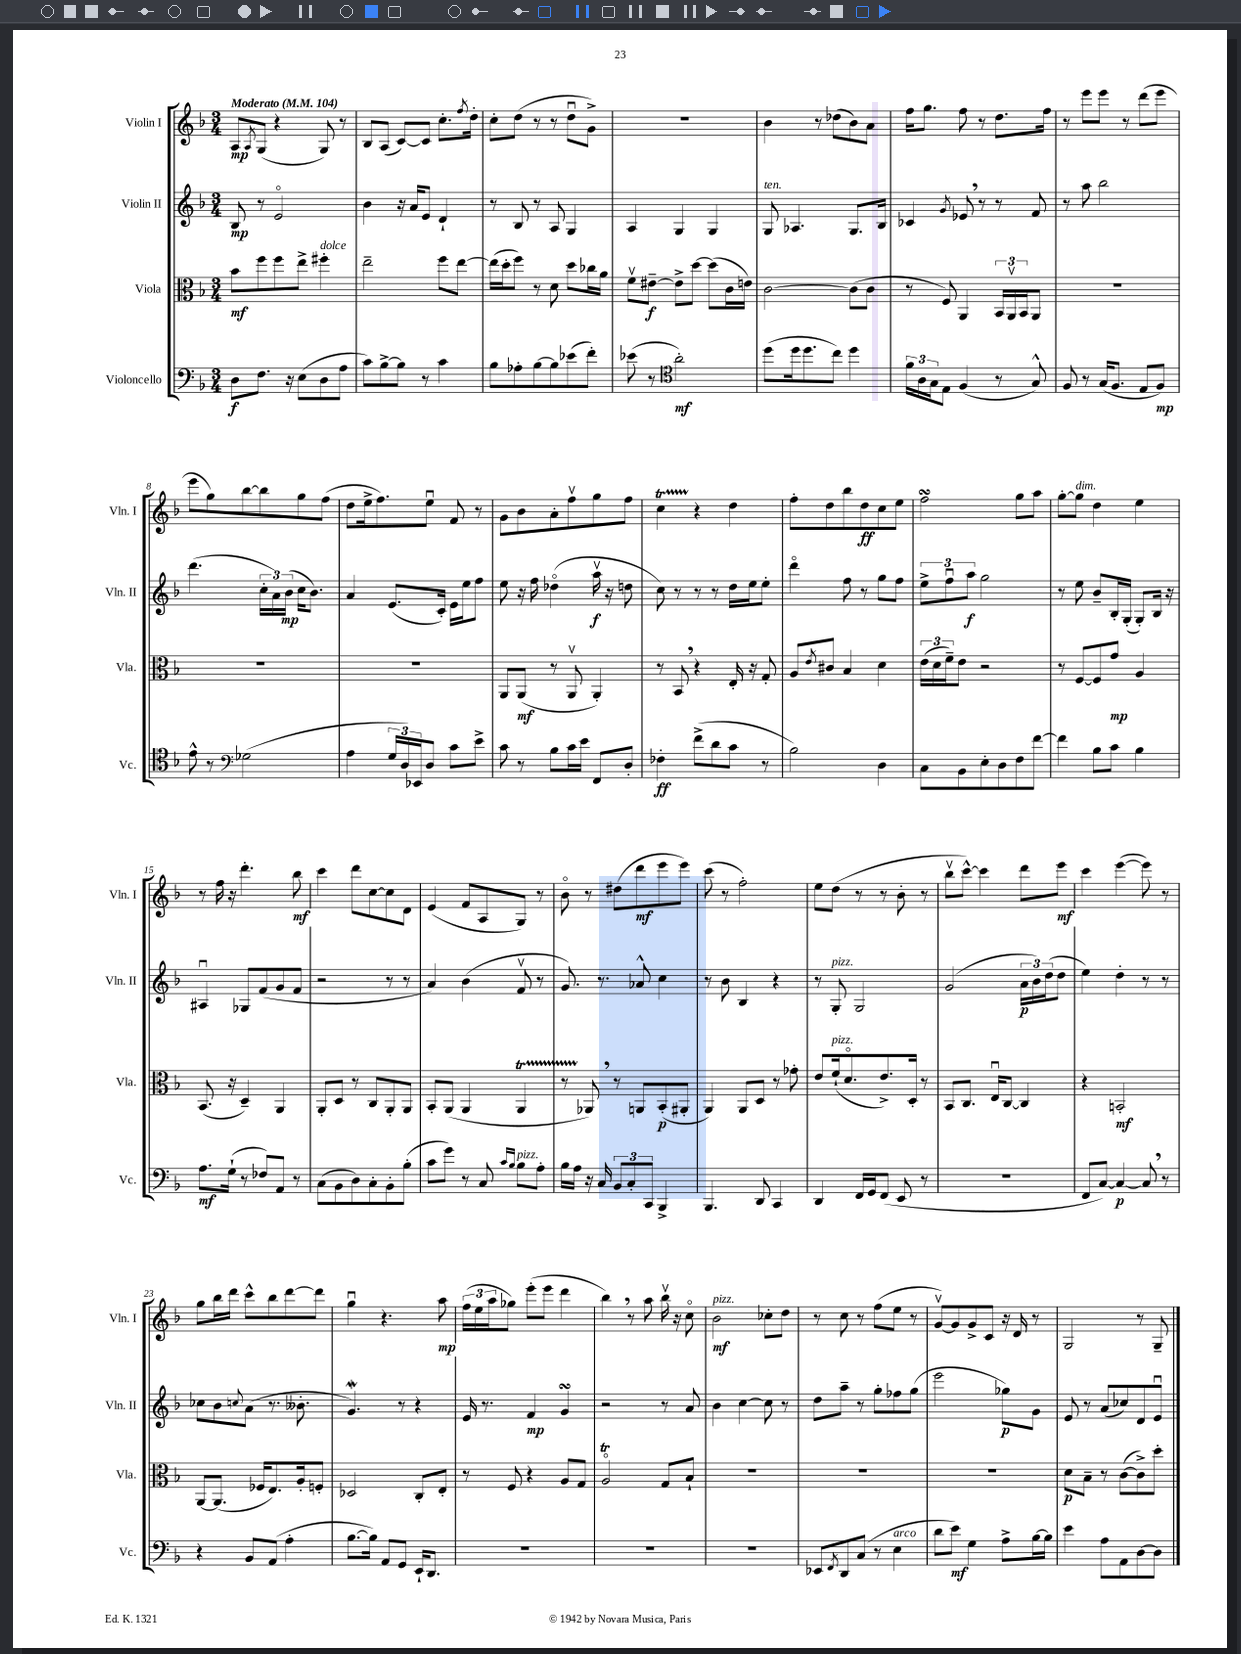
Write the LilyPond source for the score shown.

<<
\new StaffGroup <<
\new Staff = "s0" \with { instrumentName = "Violin I" shortInstrumentName = "Vln. I" } {
    \clef treble \key f \major \numericTimeSignature \time 3/4 \tempo "Moderato" 4 = 104
    a8\mp \acciaccatura { a8 } g8( r4 g8) r8 |
    bes8 a8( c'8~) c'8 c''8.-. \acciaccatura { f''8 } d''16-. |
    c''8-. d''8( r8 r8 d''8\downbow g'8->) |
    R2. |
    bes'4 r8 des''8( bes'8) a'8 |
    f''16 g''8. f''8 r8 d''8. f''16 |
    r8 e'''8 e'''8 r8 d'''8( e'''8 |
    e'''8 g''8) bes''8~ bes''8 g''8 f''8( |
    d''8 e''16-> f''8.) e''8\downbow f'8 r8 |
    g'8 bes'8 a'8-. f''8\upbow g''8 f''8 |
    c''4\startTrillSpan r4\stopTrillSpan d''4 |
    f''8-. d''8 bes''8 d''8\ff c''8 e''8 |
    f''2\turn g''8 a''8 |
    g''8~-. g''8^\markup { \italic "dim." } d''4 e''4 |
    r8 f''16 r16 d'''4.-. bes''8\mf |
    c'''4 d'''8 c''8~ c''8 d'8 |
    e'4( f'8 a8 g8) r8 |
    bes'8\flageolet r8 dis''8( d'''8\mf e'''8 e'''8) |
    c'''8( r8 f''2-.) |
    e''8 d''8( r8 r8 bes'8-. r8 |
    bes''8\upbow c'''8~-^) c'''4 d'''8 e'''8\mf |
    c'''4 e'''4~( e'''8) r8 |
    g''8 bes''16 d'''16 c'''8-^ bes''8 d'''8~ d'''8 |
    g''4\downbow r4. a''8\mp |
    \tuplet 3/2 { f''16( e''16 a''16 } ges''8) e'''8-.( e'''8 d'''4 |
    bes''4) \breathe r8 a''8 bes''16\upbow r16 c''8\flageolet |
    bes'2\mf^\markup { \italic "pizz." } ces''8-. d''8 |
    r8 c''8 r8 f''8( e''8 r8 |
    g'8~\upbow) g'8 g'8-> c'8 r16 d'16 r8 |
    g2 r8 g8-- \bar "|." |
}
\new Staff = "s1" \with { instrumentName = "Violin II" shortInstrumentName = "Vln. II" } {
    \clef treble \key f \major \numericTimeSignature \time 3/4
    bes8\mp r8 e'2\flageolet |
    bes'4 r16 a'16 e'8 d'4-! |
    r8 bes8 r8 a8 g4 |
    a4 g4 g4 |
    g8^\markup { \italic "ten." } aes4. g8. bes16 |
    ces'4 \acciaccatura { g'8 } ees'8 \breathe r8 r8 f'8 |
    r8 a''8 bes''2 |
    d'''4.( \tuplet 3/2 { c''16-. a'16) bes'16\mp( } c''16 bes'8.) |
    a'4 e'8.( c'16-.) e'16 e''16 f''8 |
    e''8 r16 f''16 des''4\flageolet( a''16\upbow\f r16 d''8 |
    c''8) r8 r8 r8 d''16 e''16 e''8-. |
    d'''4\flageolet f''8 r8 g''8 f''8 |
    \tuplet 3/2 { e''8-> f''8\downbow a''8\f } g''2 |
    r8 e''8 bes'8-- bes16-. g16-.( g8-.) bes16 r16 |
    ais4\downbow ges8 f'8( g'8 f'8 |
    r2 r8 r8 |
    a'4) bes'4( f'8\upbow r8 |
    g'8.) r8. aes'8-^ c''4 |
    r8 bes'8 bes4 r4 |
    r8 g8-.^\markup { \italic "pizz." } g2 |
    g'2( \tuplet 3/2 { a'16\p bes'16) d''16( } d''8 |
    e''4) d''4-. r8 r8 |
    ces''8 bes'8 \appoggiatura { c''8 } a'8( r8. beses'8.-. |
    g'4.\mordent) r8 r4 |
    e'16 r8. f'4\mp g'4\turn |
    r2 r8 a'8 |
    bes'4 c''4~ c''8 r8 |
    d''8 a''8-- r8 g''8-. fes''8 g''8( |
    e'''2 ges''8\p) g'8 |
    e'8 r8 a'8( ces''8) d'8 e'8\downbow \bar "|." |
}
\new Staff = "s2" \with { instrumentName = "Viola" shortInstrumentName = "Vla." } {
    \clef alto \key f \major \numericTimeSignature \time 3/4
    bes'8\mf f''8 f''8 e''8-> fis''4-.^\markup { \italic "dolce" } |
    e''2-- f''8 e''8~ |
    e''16( d''16-. f''8) r8 d'8 d''8 ces''16 a'16 |
    f'8\upbow eis'8~--\f eis'8-> d''8~ d''8( c'16 e'16) |
    c'2~ c'8( c'8 |
    r8 f8) a,4 \tuplet 3/2 { bes,16 a,16\upbow bes,16 } a,8 |
    R2. |
    R2. |
    R2. |
    a,8 a,8\mf( r8 a,8\upbow a,4-.) |
    r8 bes,8 \breathe r4 e16-. r16 g8-. |
    a8 \acciaccatura { e'8 } cis'8 bes4 d'4 |
    \tuplet 3/2 { e'16( d'16 f'16--) } e'8 r2 |
    r8 f8~ f8 g'8\mp a4 |
    bes,8.( r16 d4--) a,4 |
    a,8-. d8 r8 c8 a,8-. a,8 |
    bes,8-. a,8( a,4 a,4\startTrillSpan |
    r8 aes,8\stopTrillSpan) \breathe r8 a,8 bes,8-.\p( ais,8-. |
    a,4) a,8 d8 r8 ges'8-. |
    e'8 f'16-!^\markup { \italic "pizz." }( d'8.\flageolet e'8.->) d16-. r8 |
    bes,8 c8. e16\downbow c8~ c4 |
    r4 b,2-.\mf |
    a,8~ a,8.( fes16 e8.) a16-. f8-. |
    des2 c8-. e8-. |
    r8 f8 r4 a8 g8 |
    a2\flageolet\trill g8 bes8-! |
    R2. |
    R2. |
    R2. |
    d'8\p bes8-- r8 c'8~( c'8->) d''8-. \bar "|." |
}
\new Staff = "s3" \with { instrumentName = "Violoncello" shortInstrumentName = "Vc." } {
    \clef bass \key f \major \numericTimeSignature \time 3/4
    d8\f f8. r16 e8( d8 a8 |
    c'8) bes8~-> bes8 r8 c'4 |
    bes8 aes8-. bes8~ bes8 ees'8( f'8-.) |
    ees'8( r8 \clef tenor a'2-.\mf) |
    d''8( d''16 d''8. c''8) d''4 |
    \tuplet 3/2 { f'16 a16 g16 } e8 f4( r8 g8-^) |
    f8 r8 g16( f8. e8 f8\mp) |
    e'8-^ r8 \clef bass ges2( |
    a4 \tuplet 3/2 { g16 d16) ees,16 } d8 c'8 e'8-> |
    c'8 r8 bes8 c'16 e'16 f,8 d8-. |
    fes4-.\ff f'8->( d'8 c'8 r8 |
    bes2) d4 |
    c8 bes,8 e8-. d8 f8 f'8~ |
    f'4 bes8 c'8 bes4 |
    a8.\mf g16-!( r8 fes8) a,8 r8 |
    c8( bes,8 d8) c8-. bes,8-. bes8-.( |
    c'8 g'8) r8 c8 \grace { c'16 bes16 } bes8^\markup { \italic "pizz." } a8-. |
    bes16 a16 r16 c16 \tuplet 3/2 { bes,8 c8-. c,8 } bes,,4-> |
    bes,,4. d,8 c,4 |
    d,4 f,16 g,16 f,8( e,8 r8 |
    R2. |
    f,8 c8~) c4~\p c8 \breathe r8 |
    r4 bes,8 a,8( a4-. |
    bes8.~ bes16) a,8 g,8 e,16-! d,8. |
    R2. |
    R2. |
    R2. |
    ees,8 \acciaccatura { f,8 } d,8 c8( r8 e4^\markup { \italic "arco" } |
    d'8 e'8\mf) g4 a8-> bes16~ bes16 |
    e'4 a8 a,8 d8~ d8 \bar "|." |
}
>>
>>
